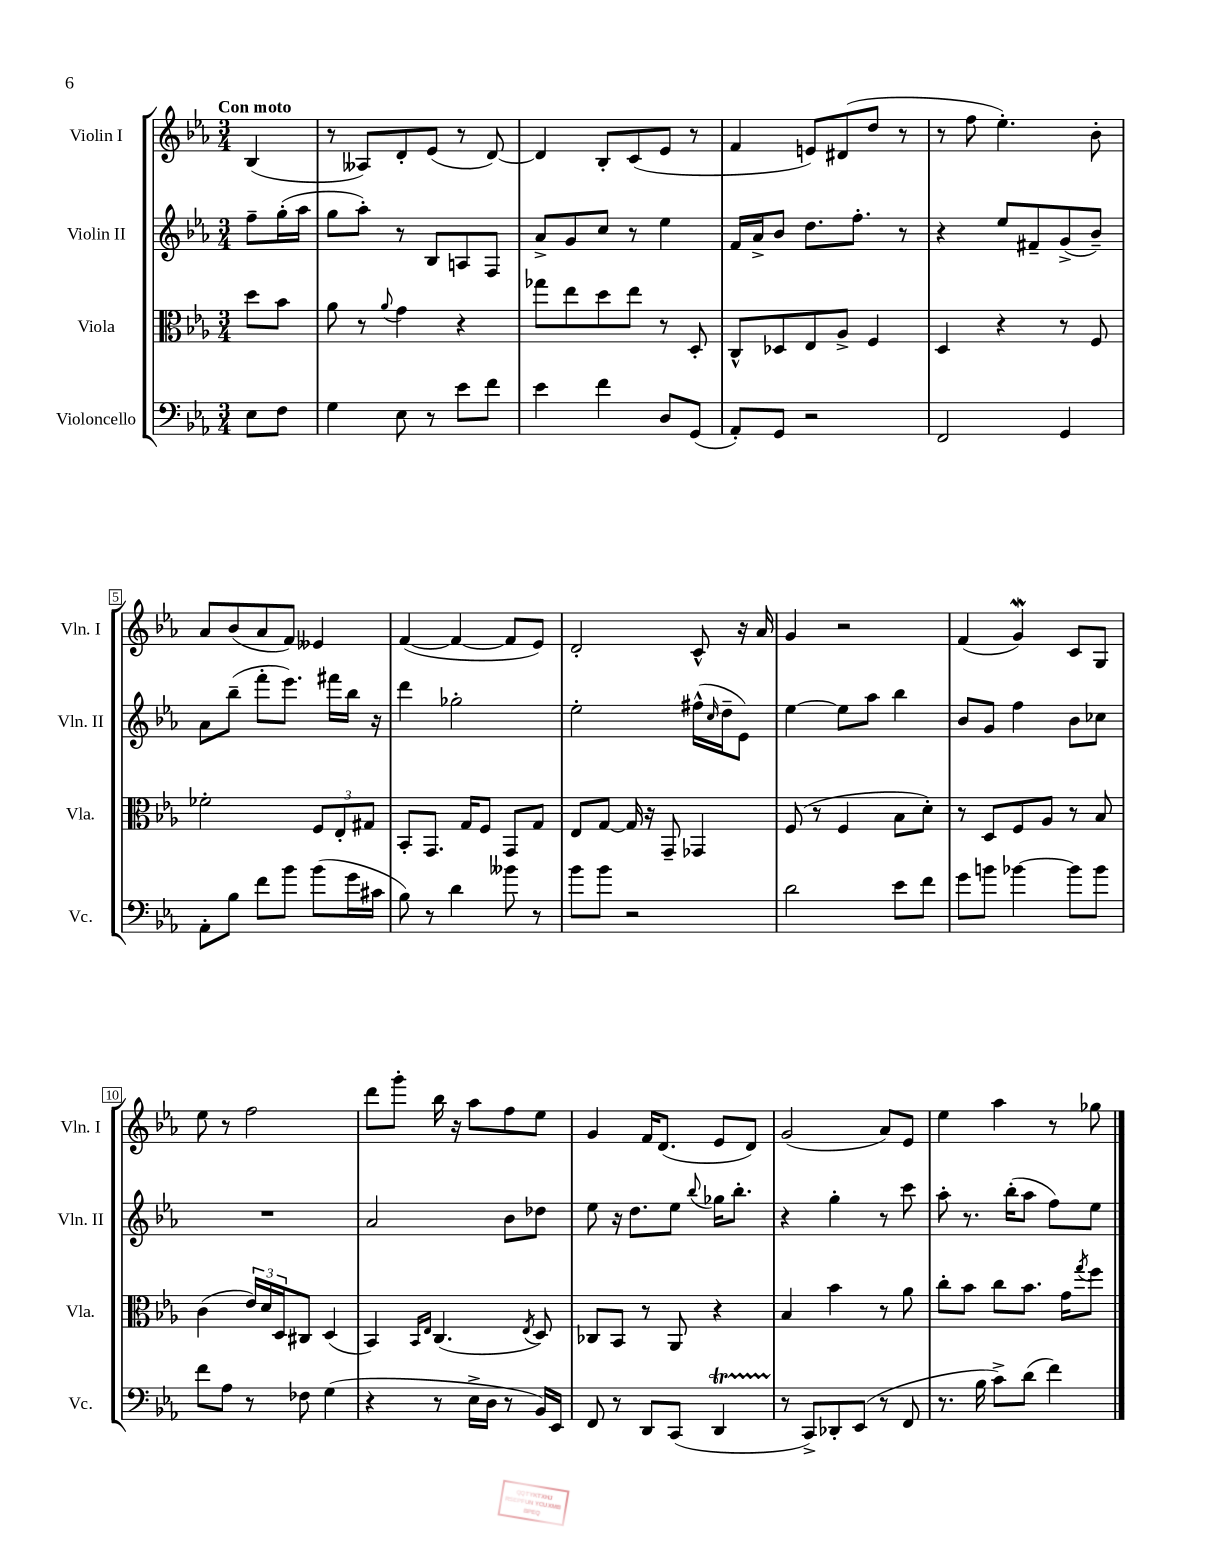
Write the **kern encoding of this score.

**kern	**kern	**kern	**kern
*staff4	*staff3	*staff2	*staff1
*clefF4	*clefC3	*clefG2	*clefG2
*k[b-e-a-]	*k[b-e-a-]	*k[b-e-a-]	*k[b-e-a-]
*M3/4	*M3/4	*M3/4	*M3/4
8E-\L	8dd\L	8ff~\L	(4B-/
8F\J	8b-\J	(16gg'\L	.
.	.	16aa-\JJ	.
=	=	=	=
4G\	8a-\	8gg\L	8r
.	8r	8aa-'\J)	8A--/L)
.	8qqa-/	.	.
8E-\	4g\	8r	8d'/
8r	.	8B-/L	(8e-/J
8e-\L	4r	8A/	8r
8f\J	.	8F/J	[8d/)
=	=	=	=
4e-\	8gg-\L	8a-^/L	4d/]
.	8ee-\	8g/	.
4f\	8dd\	8cc/J	8B-'/L
.	8ee-\J	8r	(8c/
8D/L	8r	4ee-\	8e-/J
(8GG/J	8D'/	.	8r
=	=	=	=
8AA-'/L)	8C^^/L	16f/LL	4f/
.	.	16a-^/J	.
8GG/J	8D-/	8b-/J	.
2r	8E-/	8.dd\L	8e/L)
.	8A-^/J	.	(8d#/
.	.	8.ff'\J	.
.	4F/	.	8dd/J
.	.	8r	8r
=	=	=	=
2FF/	4D/	4r	8r
.	.	.	8ff\
.	4r	8ee-/L	4.ee-'\)
.	.	8f#~/	.
4GG/	8r	(8g^/	.
.	8F/	8b-~/J)	8b-'\
=	=	=	=
8AA-'\L	2f-'\	8a-\L	8a-/L
8B-\J	.	(8bb-~\J	(8b-/
8f\L	.	8fff'\L	8a-/
8b-\J	.	8.eee-\J)	8f/J)
(8b-\L	12F/L	.	4e--/
.	.	16fff#\LL	.
.	12E-'/	.	.
16g\L	.	16bb-\JJ	.
.	12G#/J	.	.
16c#\JJ	.	16r	.
=	=	=	=
8B-\)	8BB-'/L	4ddd\	([4f/
8r	8.GG/J	.	.
4d\	.	2gg-'\	4f/_
.	16G/LK	.	.
.	8F/J	.	.
8b--\	8GG/L	.	8f/]L
8r	8G/J	.	8e-/J)
=	=	=	=
8b-\L	8E-/L	2ee-'\	2d'/
8b-\J	[8G/J	.	.
2r	16G/]	.	.
.	16r	.	.
.	8GG~/	.	.
.	4GG-/	(16ff#^^\LL	8c^^/
.	.	16qqcc/	.
.	.	16dd~\J	.
.	.	8e-\J)	16r
.	.	.	16a-/
=	=	=	=
2d\	(8F/	[4ee-\	4g/
.	8r	.	.
.	4F/	8ee-\]L	2r
.	.	8aa-\J	.
8e-\L	8B-\L	4bb-\	.
8f\J	8d'\J)	.	.
=	=	=	=
8g\L	8r	8b-/L	(4f/
8b\J	8D/L	8g/J	.
[4b-\	8F/	4ff\	4g/)
.	8A-/J	.	.
8b-\]L	8r	8b-\L	8c/L
8b-\J	8B-/	8cc-\J	8G/J
=	=	=	=
8f\L	(4c\	2.r	8ee-\
8A-\J	.	.	8r
8r	24e-/LL)	.	2ff\
.	24d/	.	.
.	24D/J	.	.
8F-\	8C#/J	.	.
(4G\	(4D/	.	.
=	=	=	=
4r	4BB-/)	2a-/	8ddd\L
.	.	.	8ggg'\J
.	16qqBB-/LL	.	.
.	16qqE-/JJ	.	.
8r	(4.C/	.	16bb-\
.	.	.	16r
16E-^\LL	.	.	8aa-\L
16D\JJ	.	.	.
8r	.	8b-\L	8ff\
.	8qE-/	.	.
16BB-/LL)	8D/)	8dd-\J	8ee-\J
16EE-/JJ	.	.	.
=	=	=	=
8FF/	8C-/L	8ee-\	4g/
8r	8BB-/J	16r	.
.	.	8.dd\L	.
8DD/L	8r	.	16f/LK
.	.	.	(8.d/J
(8CC/J	8AA-/	8ee-\J	.
.	.	8qqbb-/	.
4DD/	4r	16gg-\LK	8e-/L
.	.	8.bb-'\J	.
.	.	.	8d/J)
=	=	=	=
8r	4B-/	4r	(2g/
8CC^/L)	.	.	.
8DD-'/	4b-\	4gg'\	.
(8EE-/J	.	.	.
8r	8r	8r	8a-/L)
8FF/	8a-\	8ccc\	8e-/J
=	=	=	=
8.r	8cc'\L	8aa-'\	4ee-\
.	8b-\J	8.r	.
16B-\	.	.	.
8c^\L)	8cc\L	.	4aa-\
.	.	(16bb-'\LK	.
(8d\J	8.b-\J	8aa-\J	.
4f\)	.	8ff\L)	8r
.	16g\LK	.	.
.	8qgg/	.	.
.	8ff\J	8ee-\J	8gg-\
==	==	==	==
*-	*-	*-	*-
